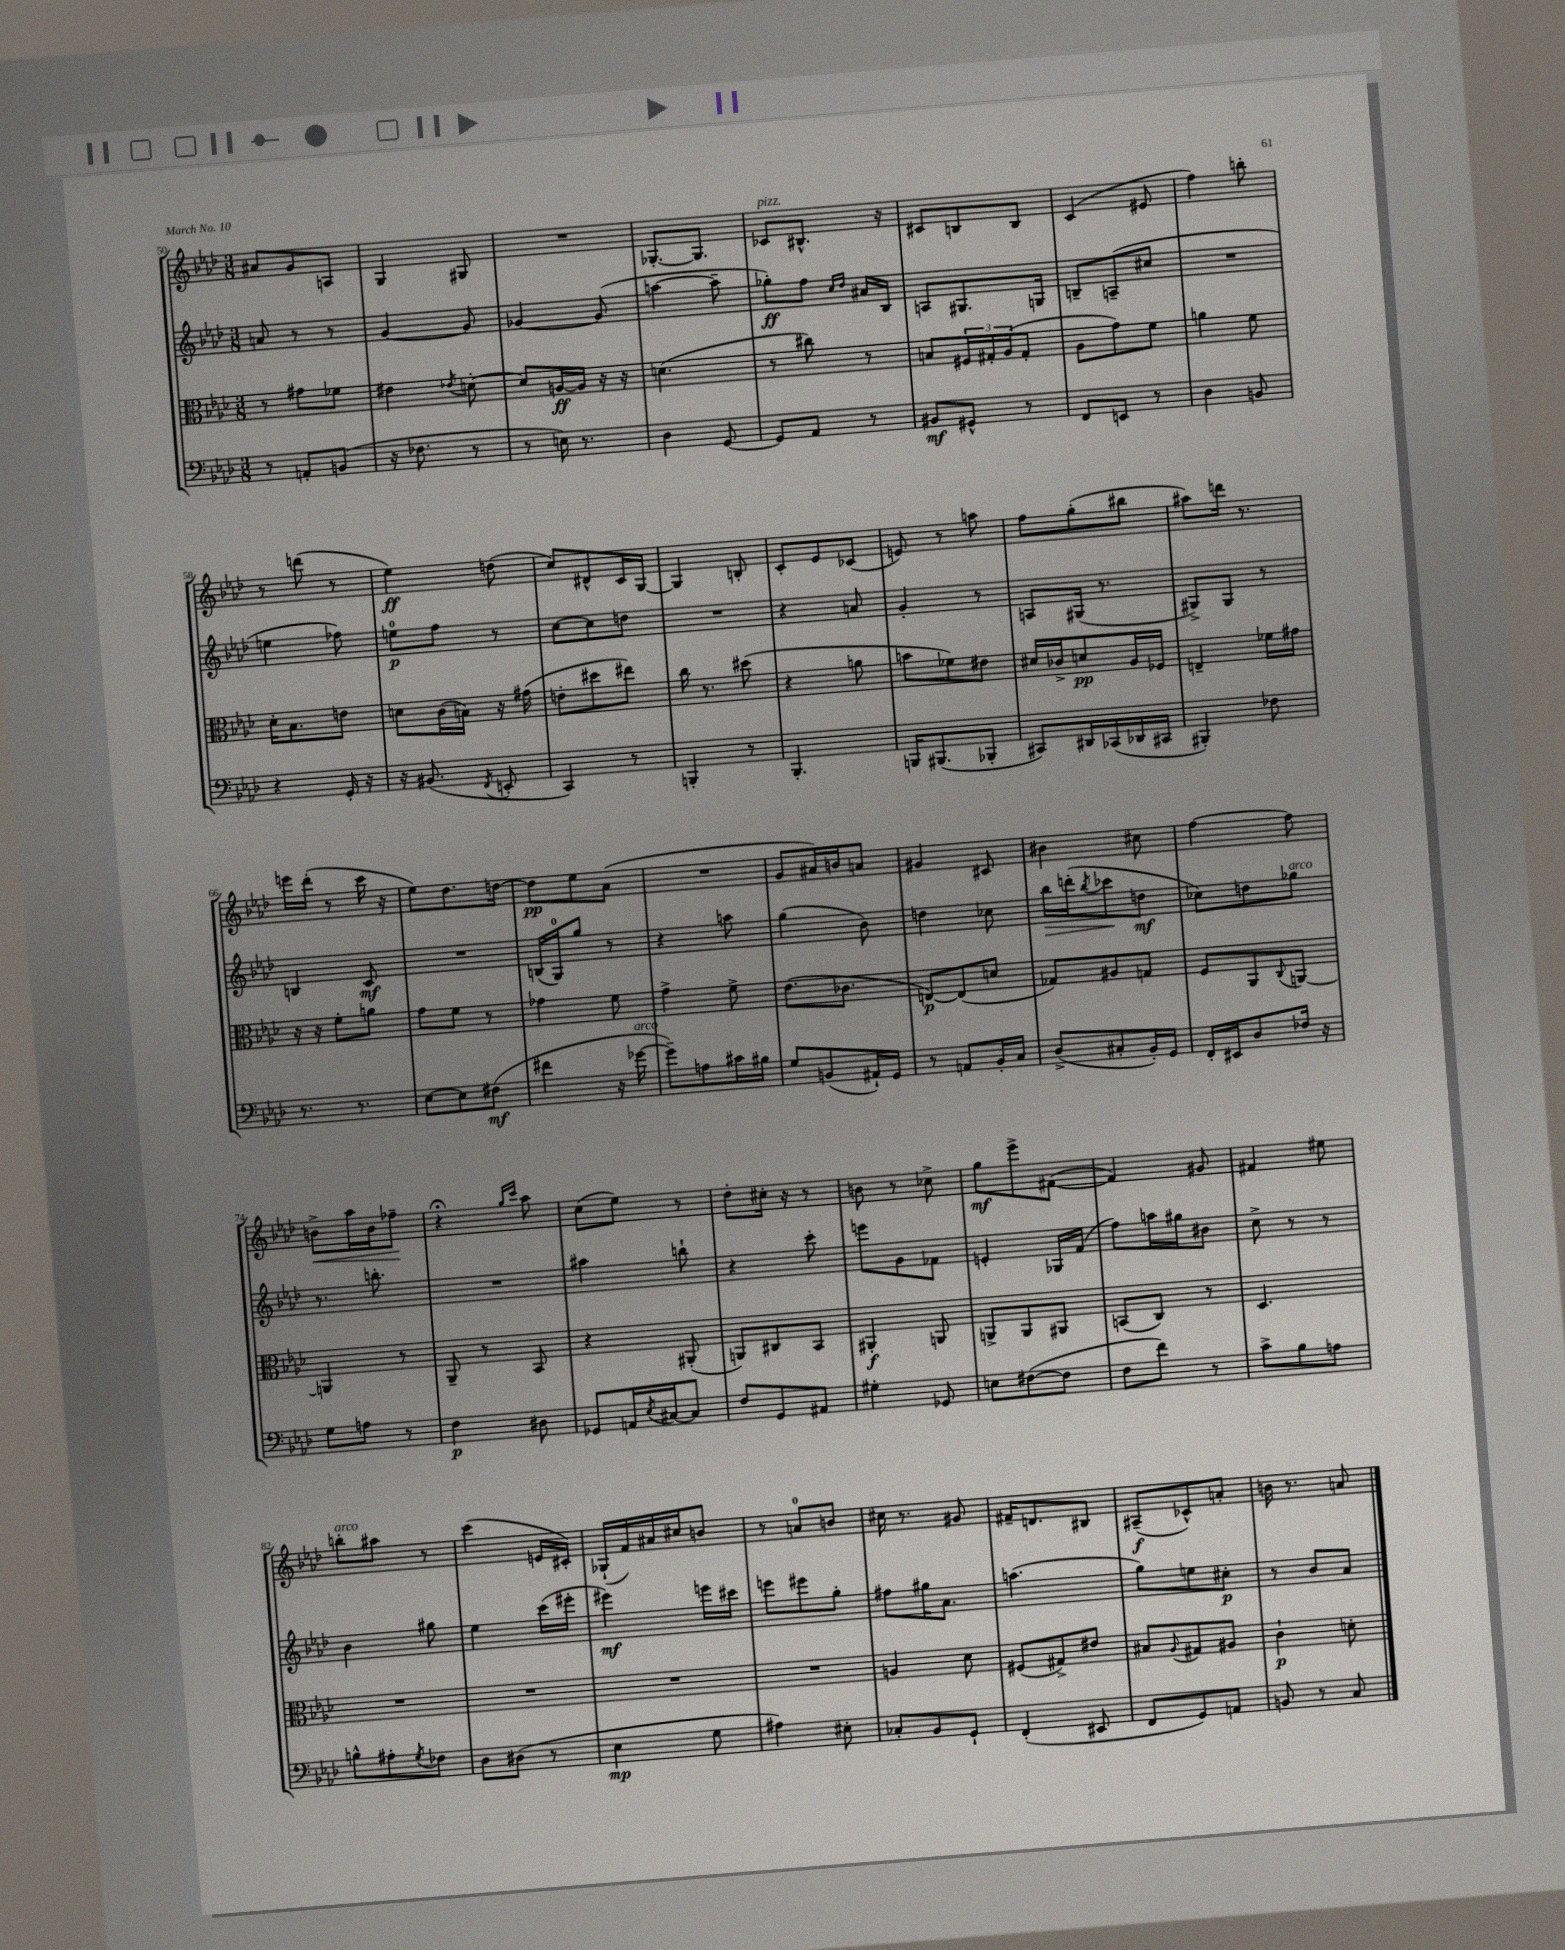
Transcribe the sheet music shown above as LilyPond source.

<<
\new StaffGroup <<
\new Staff = "s0" {
    \clef treble \key aes \major \numericTimeSignature \time 3/8
    ais'8 g'8 a8 |
    g4 gis8 |
    R4. |
    ges8.~-. ges8. |
    ces'8^\markup { \italic "pizz." } bis8.-^ r16 |
    cis'8 b8 b8 |
    c'4( eis'8 |
    f''4) b''8-. |
    r8 d'''8( r8 |
    ees''4\ff) d''8( |
    c''8) dis'8-^ c'16 g16~ |
    g4 b8-. |
    c'8-. ees'8 ces'8( |
    e'8) r8 a''8 |
    f''8 g''8-.( bis''8 |
    ais''8) d'''16 r8. |
    e'''16 des'''16-.( r8 c'''16 r16 |
    ees''8) des''8. d''16~ |
    d''8\pp ees''8 aes'8( |
    R4. |
    g'8 ais'16) b'16 a'8 |
    gis'4 cis'8 |
    bis'4 cis''8 |
    f''4~ f''8 |
    b'8->\< aes''16 b'16 fes''8--\! |
    r4\fermata \grace { g''16 c'''16 } aes''8 |
    c''8( ees''8) r8 |
    des''8-. cis''16-. r16 r8 |
    b'8 r8 ces''8-> |
    g''8\mf ees'''8-> fis'8~( |
    fis'4) gis'8 |
    fis'4 eis''8 |
    b''8-.^\markup { \italic "arco" } ais''8 r8 |
    c'''4( e'16 cis'16-.) |
    ges16-!( f'16) ais'16 cis''16 b'8 |
    r8 a'8-0 b'8 |
    cis''16 r8. gis'8 |
    fis'16-- d'8. bis8 |
    ais8--\f( ces'8-^) a'8-. |
    b'16 r8. a'8 \bar "|." |
}
\new Staff = "s1" {
    \clef treble \key aes \major \numericTimeSignature \time 3/8
    a'8 r8 r8 |
    g'4~ g'8 |
    ges'4~ ges'8( |
    a''4~ a''8-- |
    ges''8-.\ff) f''8 \grace { c''16 des''16 } ais'16 bes16 |
    a8 gis8. g16 |
    b8-- a8--( cis''8 |
    R4. |
    e''4 fes''8) |
    e''8-0\p f''8 r8 |
    c''8~ c''8 d''8 |
    R4. |
    r4 a'8 |
    g'4-. r8 |
    a8 gis16( r8. |
    gis8->) gis8 r8 |
    b4 c'8\mf |
    R4. |
    b16( g16-0) g''8 r8 |
    r4 a''8 |
    g''4( bes'8) |
    d''4 ces''8 |
    bes''16\> d'''16-.( \acciaccatura { bes''8 } ces'''8\! d''8\mf |
    ces''8) d''8 ges''8^\markup { \italic "arco" } |
    r8. b''8.-. |
    R4. |
    ais''4 b''8-! |
    r4 c'''8-. |
    e'''8 g'8 fes'8 |
    e'4-. ges16 f'16( |
    f''8) a''16 gis''16 bis'8 |
    c''8-> r8 r8 |
    bes'4 gis''8 |
    ees''4 c'''16( eis'''16-. |
    eis'''4\mf) e'''16 cis'''16 |
    e'''8 eis'''8 g''8-. |
    fis''8 gis''16 aes'8. |
    a''4.( |
    g''8) e''8 cis''8-.\p |
    r8 bes'8 aes'8 \bar "|." |
}
\new Staff = "s2" {
    \clef alto \key aes \major \numericTimeSignature \time 3/8
    r8 gis'8 fes'8 |
    eis'4 \acciaccatura { ees'8 } d'8~-. |
    d'8 a16~\ff a16 r16 r16 |
    d'4.( |
    r8 cis''8) r8 |
    b8 \tuplet 3/2 { fis16 gis16-. aes16( } gis8-. |
    aes8 g'8) f'8 |
    a'4 f'8 |
    des'16-. bes8. e'8 |
    d'8 c'16( b16) r16 gis'16( |
    e'8-. dis''8 eis''8) |
    c''16 r8. dis''8( |
    r4 a'8 |
    b'8 fes'8) eis'8 |
    dis'16 ces'16-> d'8\pp aes16 fes16 |
    e4-- fes'16 gis'16 |
    r16 r16 f'8-. a'8 |
    g'8 f'8 r8 |
    ges'4 f'8 |
    g'4-> f'8-> |
    ees'8.( ces'8. |
    e8~\p) e8( d'8 |
    ges8) ais8 g8 |
    f8 aes,8 \appoggiatura { c8 } a,8~ |
    a,4 r8 |
    aes,8-- r8 bes,8 |
    r4 ais,8-.( |
    a,8) cis8 bes,8 |
    ais,4-.\f a,8 |
    a,8-> a,8 ais,8 |
    b,8( c8) r8 |
    des4. |
    R4. |
    R4. |
    R4. |
    R4. |
    a4 des'8 |
    fis8( gis8->) eis'8 |
    bis8 \appoggiatura { aes8 } gis8 ais8 |
    c'4-!\p d'8-. \bar "|." |
}
\new Staff = "s3" {
    \clef bass \key aes \major \numericTimeSignature \time 3/8
    r8 a,8-. b,8( |
    r16 fes8. r8 |
    r8 e16) r8. |
    des4 g,8~ |
    g,8 aes,8 r8 |
    bis,8\mf gis,8-^ r8 |
    f,8 e,8 r8 |
    des4 b,8 |
    r4 g,16-. r16 |
    r16 bis,8.( \acciaccatura { f,8 } e,8-. |
    c,4) r8 |
    b,,4-. r8 |
    bes,,4.-. |
    b,,16 bis,,8.( bes,,8-. |
    cis,8) dis,16 ces,16( des,16 cis,16 |
    bis,,4-.) fes8 |
    r8. r8. |
    ees8~ ees8 fis8\mf( |
    fis'4 r16 ges'16~^\markup { \italic "arco" } |
    ges'8--) a8 cis'16 bis16 |
    g8 b,8( ais,16-!) g,16 |
    r8 a,8 bes,16-. c16 |
    des8->( cis8-. bes,16-.) g,16 |
    f,16-. eis,16 des8 fes16 r16 |
    g8 a8 r8 |
    f4\p dis8 |
    ges,8 a,16 \acciaccatura { ees8 } cis16~ cis8 |
    f8 g,8 ais,8 |
    gis4-. ges,8 |
    e8 fis8~( fis8 |
    f8 f'8) r8 |
    c'8-> bes8 a8 |
    b8-^ ais8-. \acciaccatura { g8 } fes8 |
    des8 dis8( r8 |
    ees4\mp g8 |
    ais4) eis8-. |
    ces8-. bes,8 g,8-! |
    f,4-.( eis,8 |
    f,8 g,8) a,8 |
    b,8 r8 c8 \bar "|." |
}
>>
>>
\layout { \context { \Score currentBarNumber = #50 } }
